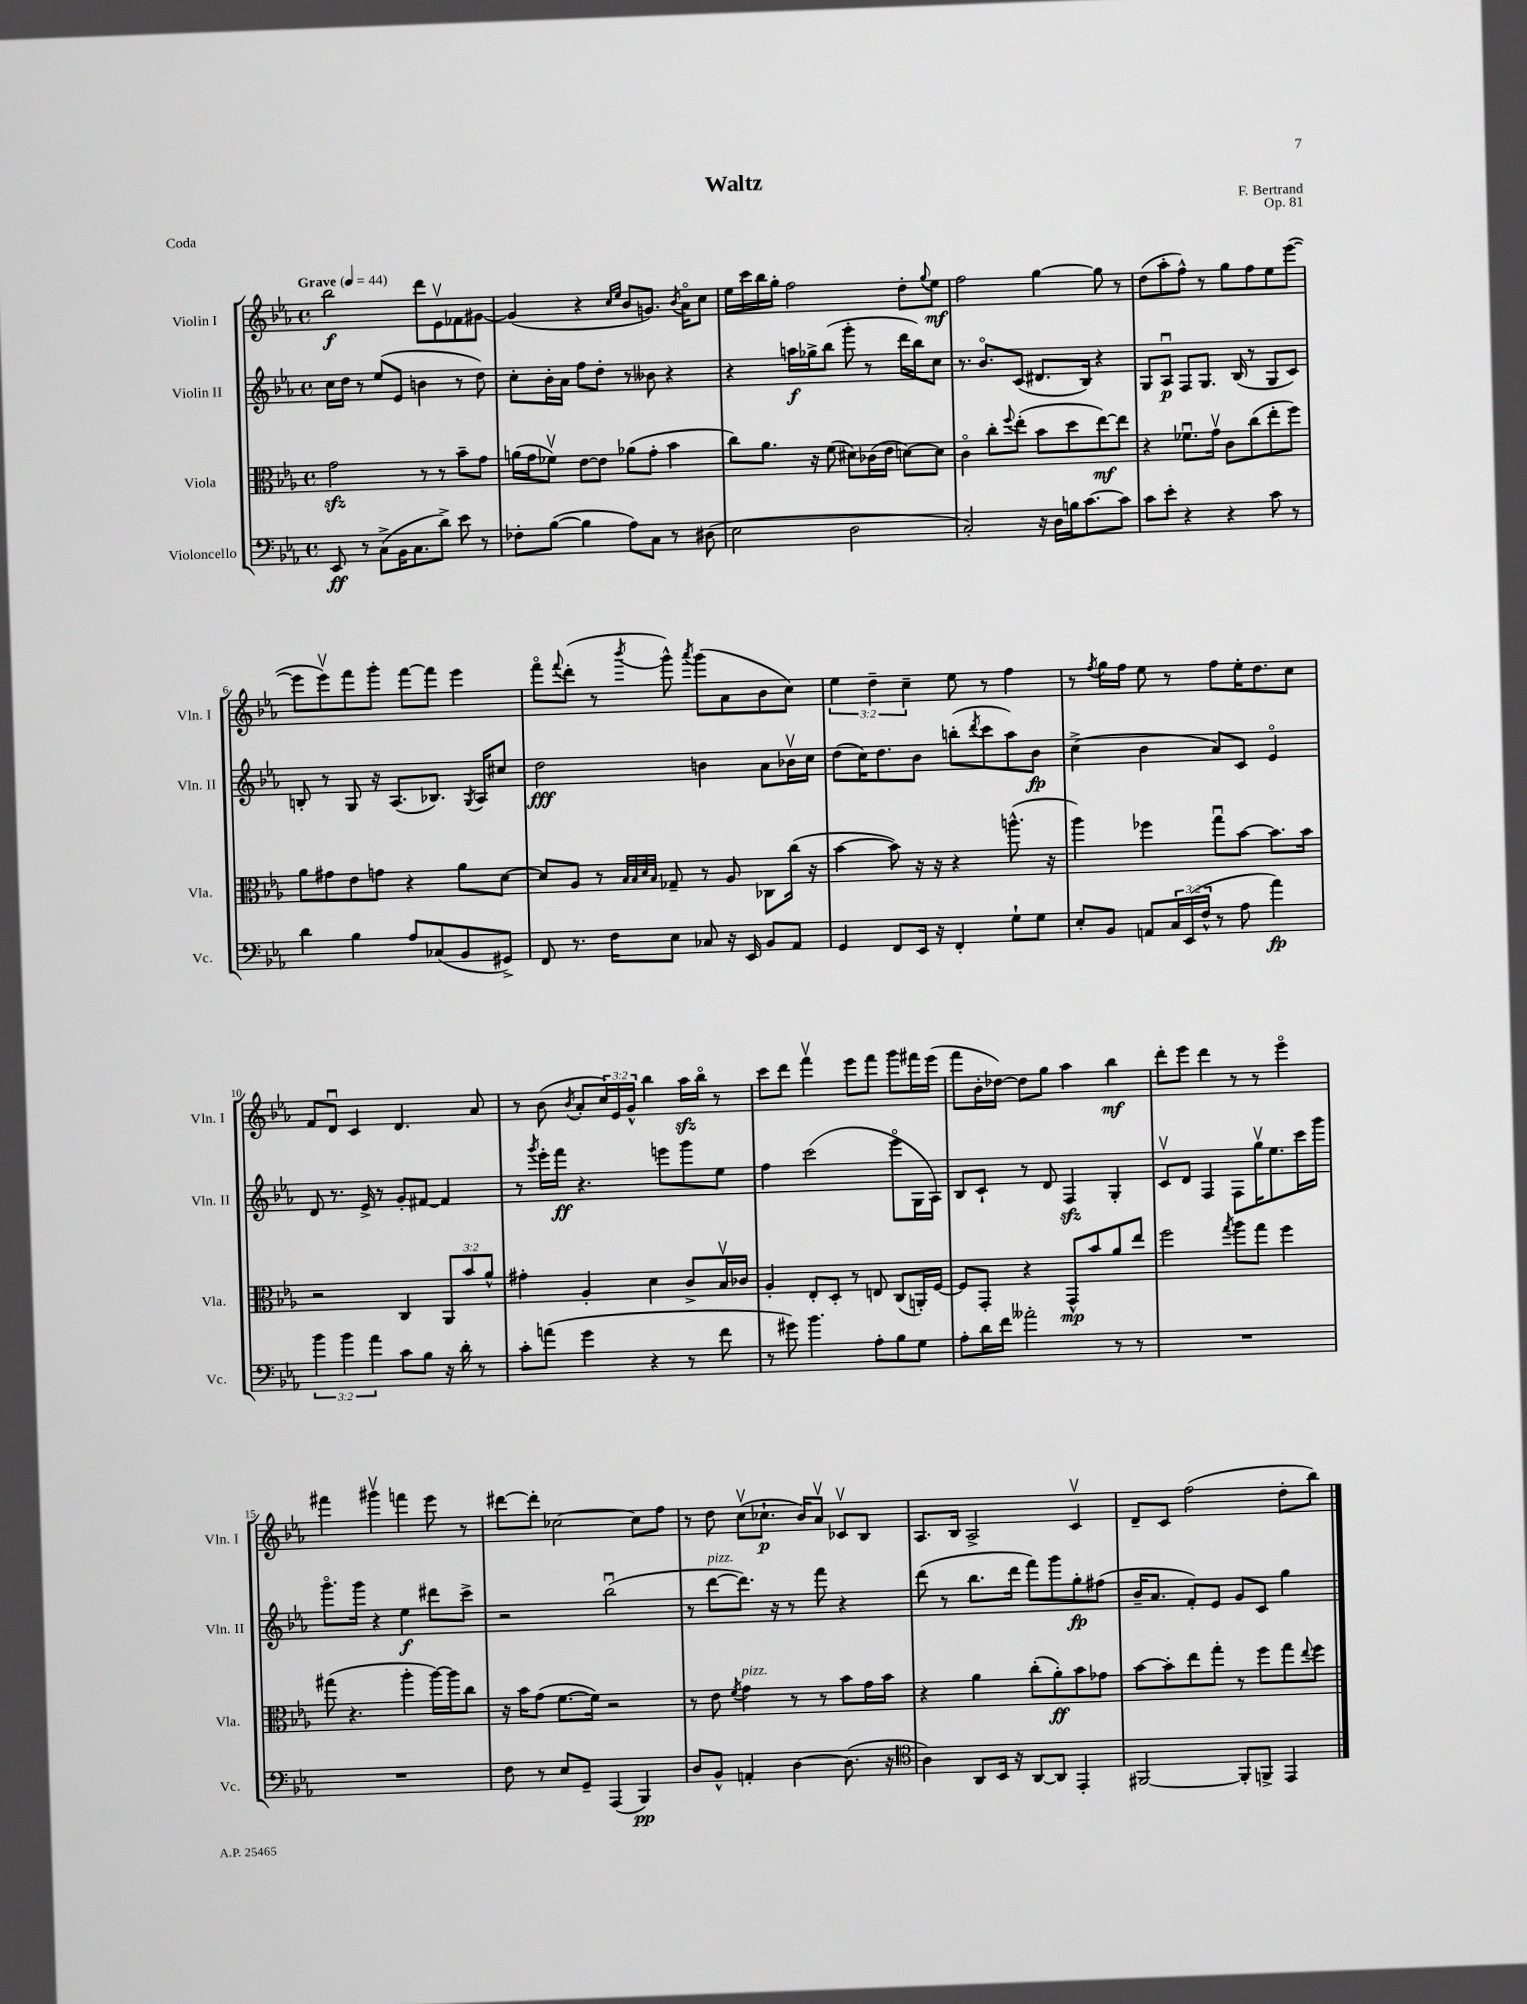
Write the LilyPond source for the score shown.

\header { title = "Waltz" composer = "F. Bertrand" opus = "Op. 81" piece = "Coda" }
<<
\new StaffGroup <<
\new Staff = "s0" \with { instrumentName = "Violin I" shortInstrumentName = "Vln. I" } {
    \clef treble \key ees \major \defaultTimeSignature \time 4/4 \override Staff.TupletNumber.text = #tuplet-number::calc-fraction-text \tempo "Grave" 4 = 44
    bes''2\f d'''8 ees'8\upbow fes'8 gis'8~ |
    gis'4( r4 \grace { c''16 ees''16 } bes'8 g'8.) \acciaccatura { bes'8 } aes'16\flageolet c''8 |
    ees''16 c'''16 bes''16 g''16-. f''2 d''8-. \appoggiatura { g''8 } ees''8\mf |
    f''2 g''4~ g''8 r8 |
    d''8( aes''8-. f''8-^) r8 g''8 f''8 ees''8 ees'''8~( |
    ees'''8 ees'''8\upbow) f'''8 g'''8-. f'''8~ f'''8 ees'''4 |
    f'''8\flageolet \appoggiatura { f'''8 } d'''8-.( r8 \acciaccatura { bes'''8 } g'''8-^) \acciaccatura { aes'''8 } g'''8( aes'8 bes'8 c''8) |
    \tuplet 3/2 { ees''4 d''4-- c''4-- } ees''8 r8 f''4 |
    r8 \acciaccatura { f''8 } g''16 f''16 ees''8 r8 f''8 ees''16-. d''8. c''8 |
    f'8 d'8\downbow c'4 d'4. aes'8 |
    r8 bes'8( \acciaccatura { bes'8 } aes'8-. \tuplet 3/2 { c''16) ees'16 g'16-^ } bes''4 aes''16\sfz bes''16\flageolet r8 |
    c'''8 d'''8 f'''4\upbow ees'''8 f'''8 g'''8 fis'''16 ees'''16( |
    f'''8 bes'16-. des''16~) des''8 g''8 aes''4 bes''4\mf |
    d'''8-. ees'''8 d'''4 r8 r8 ees'''4\flageolet |
    fis'''4 gis'''4\upbow f'''4 ees'''8 r8 |
    dis'''8~ dis'''8-. ces''2~ ces''8 f''8 |
    r8 d''8 c''8\upbow( ces''8.-!\p bes'16) aes'8\upbow ces'8\upbow bes8 |
    aes8. bes16 aes2-> c'4\upbow |
    d'8-- c'8 f''2( d''8-. bes''8) \bar "|." |
}
\new Staff = "s1" \with { instrumentName = "Violin II" shortInstrumentName = "Vln. II" } {
    \clef treble \key ees \major \defaultTimeSignature \time 4/4
    c''16 d''16 r8 ees''8( ees'8 b'4 r8 d''8) |
    c''8-. bes'16-. aes'16 f''8 d''8-. r8 beses'8 r4 |
    r4 a''16\f ges''16-> bes''8( g'''8-. r8 d'''16 bes''16) c''8 |
    r8. bes'8.\flageolet c'8( dis'8. bes16) r4 |
    g8 aes8\downbow\p f8 g8. bes16( r8 g8 c'8) |
    b8-. r8 g8 r16 aes8.( bes8.) \acciaccatura { g8 } aes16 cis''8 |
    d''2\fff b'4 aes'8 bes'16\upbow c''16 |
    d''8( c''16) d''8. bes'8 b''8-.( \acciaccatura { d'''8 } c'''8 aes''8) bes'8\fp |
    c''4->( bes'4 aes'8) c'8 ees'4\flageolet |
    d'8 r8. ees'16-> r8 g'8-. fis'8~ fis'4 |
    r8 \acciaccatura { g'''8 } ees'''16-. f'''16\ff r4. e'''8 g'''8 ees''8 |
    f''4 c'''2( ees'''8\flageolet g16 aes16) |
    bes8 c'8-! r8 d'8 f4\sfz g4-. |
    c'8\upbow d'8 f4 f8 g''16\upbow ees''8. c'''16 g'''16 |
    g'''8.\flageolet g'''16 r4 ees''4\f dis'''8 c'''8-> |
    r2 bes''2\downbow( |
    r8 d'''8~^\markup { \italic "pizz." } d'''8.) r16 r8 f'''8 r4 |
    d'''8( r8 bes''8. d'''16 f'''8) g'''8 g''8-.\fp fis''8( |
    bes'16-- aes'8. f'8-.) ees'8 g'8 c'8 g''4 \bar "|." |
}
\new Staff = "s2" \with { instrumentName = "Viola" shortInstrumentName = "Vla." } {
    \clef alto \key ees \major \defaultTimeSignature \time 4/4 \override Staff.TupletNumber.text = #tuplet-number::calc-fraction-text
    g'2\sfz r8 r8 bes'8-- g'8 |
    a'16( g'16 fes'8\upbow) ees'8~ ees'8 aes'8( g'8-. bes'4 |
    c''8) aes'8. r16 f'8( dis'8) ces'16( ees'16 d'8~) d'8 |
    c'4\flageolet c''8-. \appoggiatura { f''8 } ees''8-.( bes'8 d''8 ees''8~\mf) ees''8 |
    r4 fes'8.\downbow g'16\upbow c'8 c''8( ees''8-. f''8) |
    aes'8 gis'8 ees'8 g'8 r4 aes'8 d'8~ |
    d'8 aes8 r8 \grace { bes32 bes32 d'32 bes32 } ges8-- r8 aes8 ces8 c''16( r16 |
    bes'4~ bes'8) r16 r16 r4 a''8.-^( r16 |
    aes''4) fes''4 g''8\downbow bes'8~ bes'8. bes'16 |
    r2 c4 \tuplet 3/2 { aes,8 bes'8 aes'8-^ } |
    gis'4-. aes4-. d'4 c'8-> bes16\upbow ces'16 |
    aes4-. ees8-. d8-. r8 e8 c8( a,16-.) f16~ |
    f8 g,8-. r4 g,8-^\mp bes'8 aes'8 ees''8 |
    f''2 \acciaccatura { g''8 } aes''8 g''8 f''4 |
    gis''8( r4. aes''4-. aes''16~) aes''16 c''8 |
    r16 bes'16 g'8( f'8.~ f'16) r2 |
    r8 ees'8 \acciaccatura { f'8 } g'4^\markup { \italic "pizz." } r8 r8 bes'8 g'16 bes'16 |
    r4 aes'4 c''8-.( aes'8-.\ff) bes'8 ges'8 |
    bes'8~ bes'8-. ees''8 g''8-. r8 f''8 g''8 \appoggiatura { ees''8 } f''8 \bar "|." |
}
\new Staff = "s3" \with { instrumentName = "Violoncello" shortInstrumentName = "Vc." } {
    \clef bass \key ees \major \defaultTimeSignature \time 4/4 \override Staff.TupletNumber.text = #tuplet-number::calc-fraction-text
    ees,8\ff r8 c8->( bes,16 c8. d'8->) ees'8 r8 |
    fes8-. bes8~( bes4 aes8) c8 r8 dis8( |
    ees2 d2 |
    c2-.) r16 d16 b16 c'8.~ c'8 |
    c'8 ees'8-. r4 r4 c'8 r8 |
    d'4 bes4 aes8 ces8( bes,8 gis,8->) |
    f,8 r8. f16 ees8 ces8 r16 ees,16 bes,8 aes,8 |
    g,4 f,8 ees,16 r16 f,4-. g8-! g8 |
    ees8-. bes,8 a,8 \tuplet 3/2 { c16 ees,16( f16-^ } r8 aes8 aes'4\fp) |
    \tuplet 3/2 { bes'4 bes'4 aes'4 } c'8 bes8 r16 d'16-. r8 |
    c'8-. a'8( g'4 r4 r8 f'8 |
    r8 gis'8) bes'4. aes8-. bes8 g8 |
    aes8-. d'16 f'16 aeses'2-. r8 r8 |
    R1 |
    R1 |
    f8 r8 ees8 g,8-- aes,,4( bes,,4\pp) |
    d8 bes,8-^ a,4-. d4~ d8.( r16 |
    \clef tenor aes4) aes,8 bes,16 r16 aes,8~ aes,8 ees,4-. |
    fis,2~ fis,8-. f,8-> ees,4 \bar "|." |
}
>>
>>
